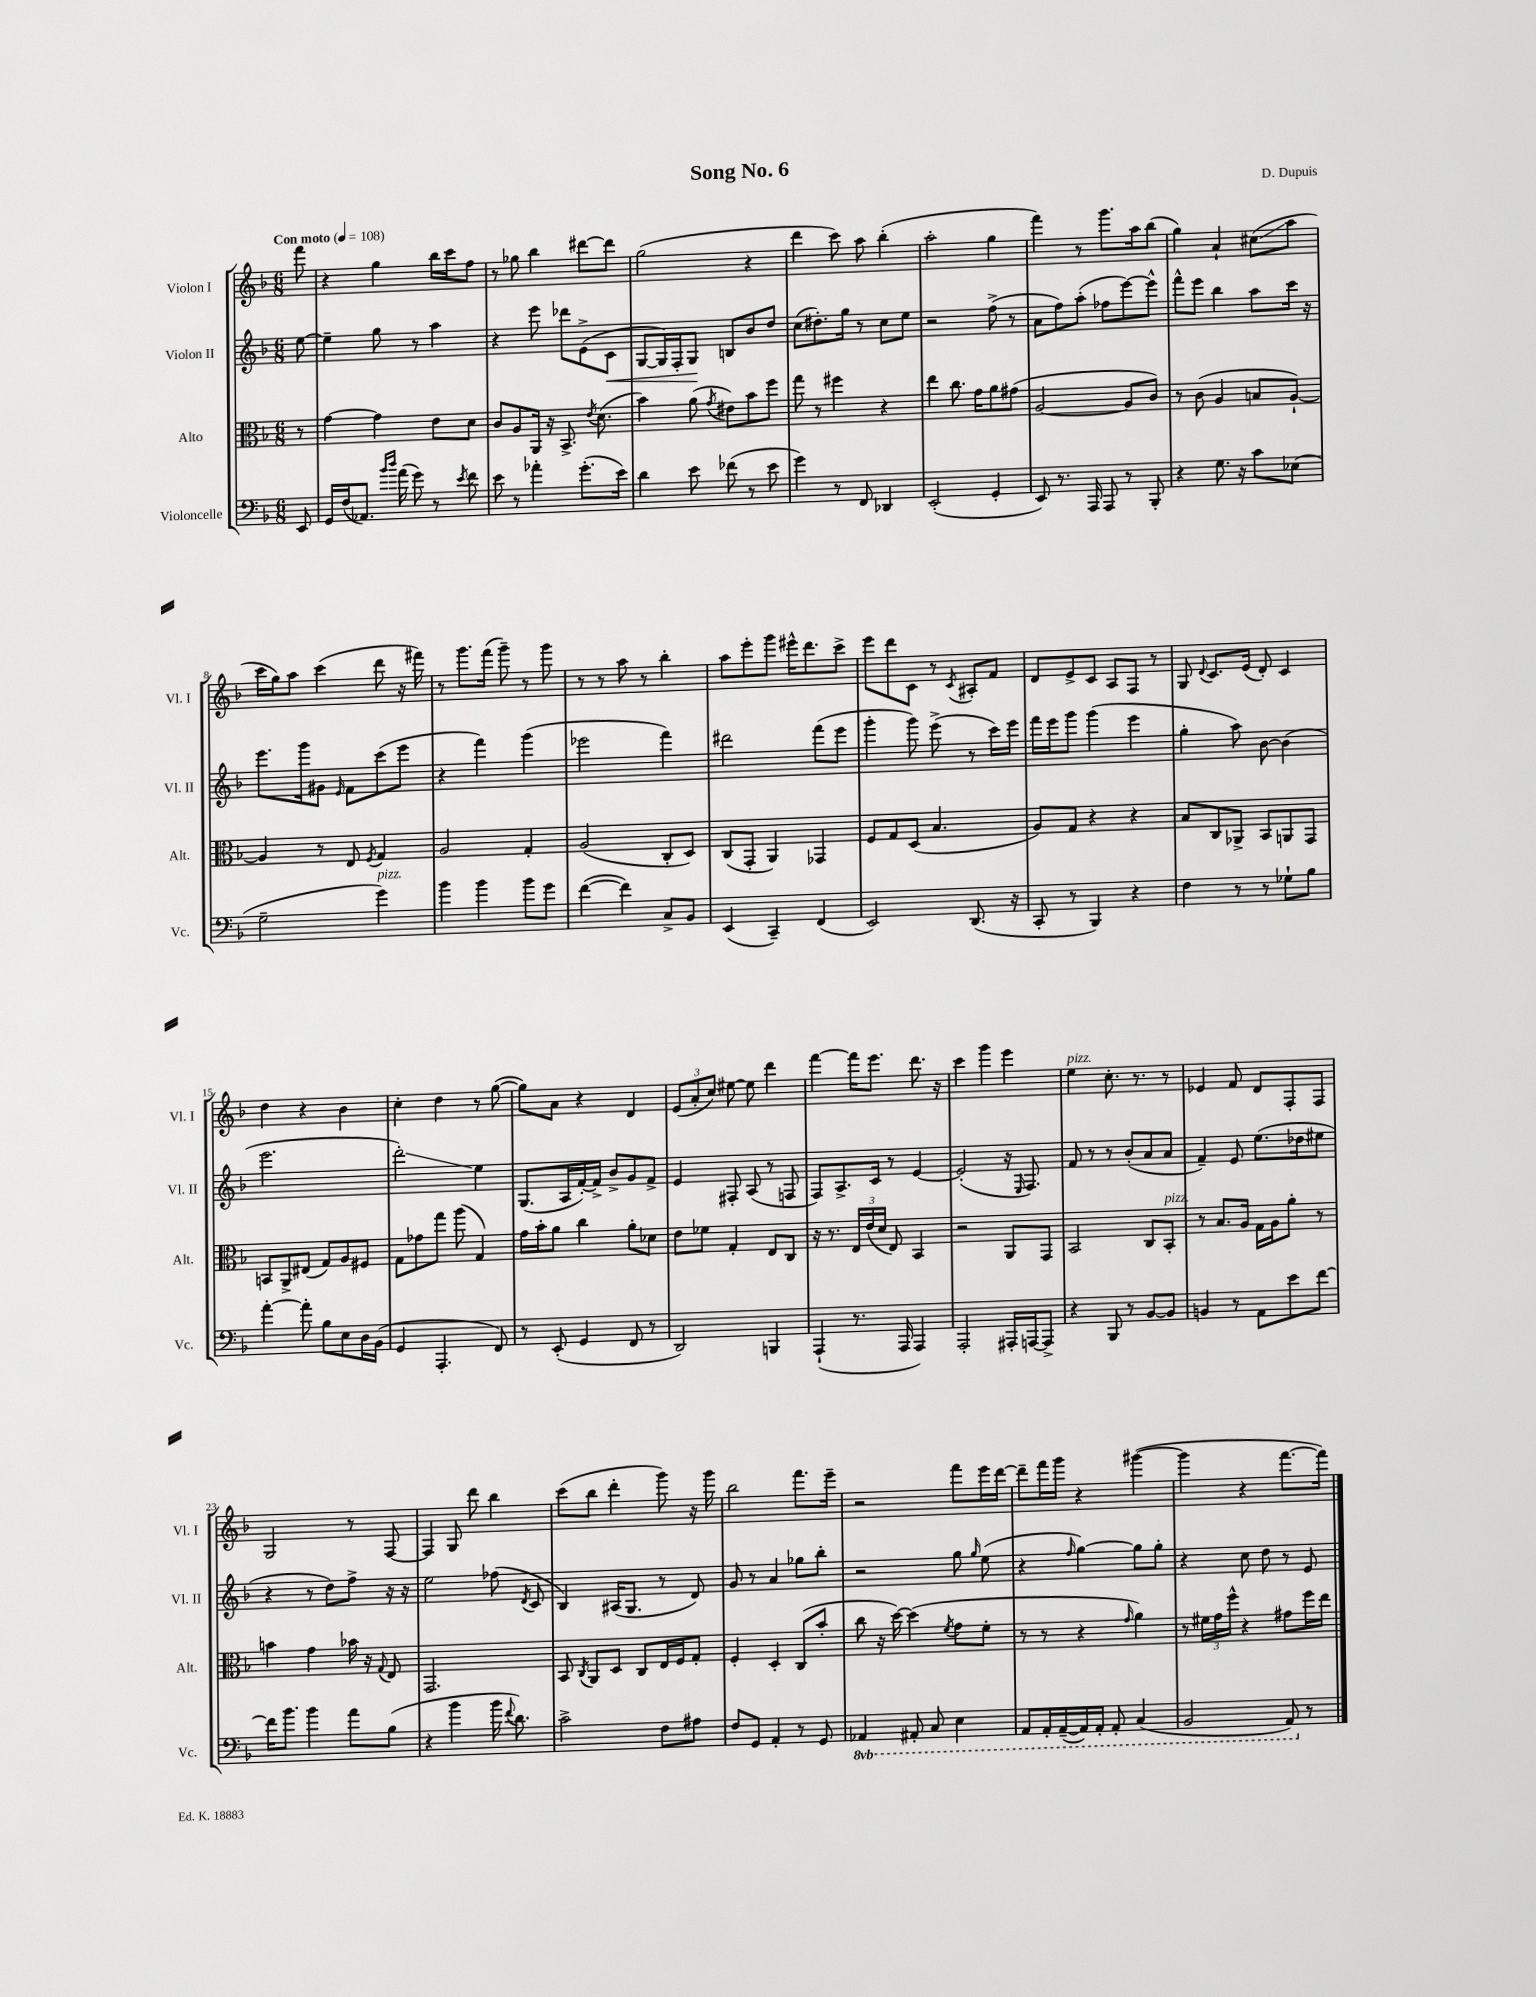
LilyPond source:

\header { title = "Song No. 6" composer = "D. Dupuis" }
<<
\new StaffGroup <<
\new Staff = "s0" \with { instrumentName = "Violon I" shortInstrumentName = "Vl. I" } {
    \clef treble \key f \major \numericTimeSignature \time 6/8 \partial 8 \tempo "Con moto" 4 = 108
    \autoBeamOff f'''8 |
    r4 g''4 bes''16[ c'''16 f''8] |
    r8 ges''8 bes''4 dis'''8[~ dis'''8] |
    g''2( r4 |
    d'''4 c'''8) a''8 bes''4-.( |
    a''2-. g''4 |
    f'''4) r8 g'''8.[ a''16 bes''8]( |
    g''4) a'4-! cis''8[\glissando( a''8] |
    c'''16[ g''16) a''8] c'''4( d'''8 r16 fis'''16) |
    r8 g'''8.[ f'''16]( g'''8--) r8 g'''8 |
    r8 r8 a''8 r8 bes''4-. |
    a''8[ e'''8-. g'''8] eis'''16[-^ d'''8. c'''8]-> |
    e'''8[ d'''8 c'8] r8 \acciaccatura { c'8 } ais8[-. f'8] |
    d'8[ e'8-> c'8] a8[ f8] r8 |
    g8 \appoggiatura { d'8 } c'8.[ e'16]( d'8-.) c'4 |
    d''4 r4 bes'4 |
    c''4-. d''4 r8 g''8~( |
    g''8[) a'8] r4 d'4 |
    \tuplet 3/2 { e'8[( a'8-. c''8]) } eis''8~ eis''8 d'''4 |
    f'''4~ f'''16[ e'''8.] d'''8. r16 |
    c'''4 g'''4 e'''4 |
    e''4^\markup { \italic "pizz." } c''8.-. r8. r8 |
    ees'4 f'8 d'8[ f8-. f8] |
    g2 r8 f8~ |
    f4 g8 d'''8 bes''4 |
    c'''8[( bes''8] d'''4-. g'''8) r16 g'''16 |
    bes''2 f'''8.[ e'''16]-- |
    r2 f'''8[ e'''16 d'''16]~ |
    d'''8[-- f'''16 g'''16] r4 gis'''4~( |
    gis'''4 r4 f'''8.[~ f'''16]) \bar "|." |
}
\new Staff = "s1" \with { instrumentName = "Violon II" shortInstrumentName = "Vl. II" } {
    \clef treble \key f \major \numericTimeSignature \time 6/8 \partial 8
    \autoBeamOff e''8~ |
    e''4-- g''8 r8 a''4 |
    r4 e'''8 des'''8[ e'8->( c'8]\< |
    g8[~ g16) f16-. g8]\! b8[ bes'8 d''8] |
    c''8[( dis''8.-.) g''16] r8 c''8[ e''8] |
    r2 f''8->( r8 |
    a'8[ f''8) a''8]-.( fes''8[ e'''8~) e'''8]-^ |
    f'''8[-^ e'''8] bes''4 a''8[ c'''16] r16 |
    e'''8.[ g'''16 gis'8] \grace { e'16 } f'8[ c'''8( e'''8] |
    r4 f'''4) g'''4( |
    ees'''2 f'''4) |
    dis'''2 f'''8[( e'''8] |
    g'''4-. g'''8) e'''8->( r8 c'''16[) e'''16] |
    f'''16[ e'''16 g'''8] g'''4( e'''4 |
    g''4-. a''8) bes'8~ bes'4( |
    e'''2. |
    d'''2-.\glissando) e''4 |
    g8.[( a16 f'16~-.) f'16]-> bes'8[-> g'8 f'8]-> |
    e'4 fis8-. a8( r8 f8 |
    f8[) a8.-> c'16] r8 e'4~ |
    e'2-.( r16 \grace { e16 } f8.) |
    f'8 r8 r8 bes'8[-.( a'8 a'8] |
    f'4--) e'8 e''8.[( des''16 eis''8] |
    r4 r8 d''8[) f''8]-> r16 r16 |
    e''2 fes''8( \acciaccatura { d'8 } c'8 |
    bes4) ais16[( g8.] r8 d'8) |
    g'8 r8 a'4 ges''8[ bes''8]-. |
    r2 g''8 \grace { g''16 } e''8( |
    r4 \grace { f''16 } g''4~) g''8[ g''8]-. |
    r4 c''8 d''8 r8 e'8 \bar "|." |
}
\new Staff = "s2" \with { instrumentName = "Alto" shortInstrumentName = "Alt." } {
    \clef alto \key f \major \numericTimeSignature \time 6/8 \partial 8
    \autoBeamOff r8 |
    g'4~ g'4 e'8[ d'8] |
    c'8[ a8 a,16] r16 bes,8.-> \acciaccatura { e'8 } d'8.( |
    bes'4) a'8( \acciaccatura { g'8 } eis'8[) bes'8 f''8] |
    g''8 r8 fis''4 r4 |
    e''4 c''8. g'16[ a'8 gis'8]( |
    a2~ a8[ c'8]) |
    r8 c'8( a4 b8[ a8]~-!) |
    a4 r8 e8 \acciaccatura { f8 } g4 |
    a2 g4-. |
    a2( c8[-. d8]) |
    c8[( g,8]-. a,4) ges,4 |
    f8[ g8 d8]( bes4. |
    a8[) g8] r4 r4 |
    bes8[ c8 aes,8]-> bes,8[ a,8 g,8] |
    b,8[ a,8-> eis8]( g8[) a8 fis8] |
    g8[ ges'8 g''8] a''8( g4) |
    g'16[ bes'16-. a'8] c''4 a'8[-. des'8] |
    e'8[ fes'8] g4-. e8[ c8] |
    r16 r8. \tuplet 3/2 { e16[ e'16( d'16] } e8) bes,4 |
    r2 a,8[ g,8] |
    bes,2 c8[ bes,8]-.^\markup { \italic "pizz." } |
    r8 bes8.[ a16] g16[ a16 a'8]-. r8 |
    b'4 g'4 bes'16 r16 \appoggiatura { g8 } e8 |
    g,2. |
    bes,8 \acciaccatura { c8 } a,8[ d8] c8[ e16 f16 g8]-. |
    f4-. d4-. c8[( bes'8]-. |
    c''8 r16 d''16~) d''4( \acciaccatura { f'8 } g'8[ f'8]-. |
    r8 r8 r4 \grace { g'16 } a'4) |
    r8 \tuplet 3/2 { fis'16[ g'16 f''16]-^ } r4 gis'8[ f''16 e''16] \bar "|." |
}
\new Staff = "s3" \with { instrumentName = "Violoncelle" shortInstrumentName = "Vc." } {
    \clef bass \key f \major \numericTimeSignature \time 6/8 \set Staff.ottavationMarkups = #ottavation-simple-ordinals \partial 8
    \autoBeamOff e,8 |
    g,16[ f16( aes,8.]) \grace { bes'16[ d''16] } a'16( g'8) r8 \acciaccatura { e'8 } f'8 |
    e'8 r8 aes'4-. g'8.[-.( e'16]) |
    d'4 e'8 fes'8( r8 e'8 |
    g'4) r8 f,8 des,4 |
    e,2-.( g,4-. |
    e,8) r8. a,,16 a,,8 r8 bes,,8-. |
    r4 g8. r16 c'8[ ees8]( |
    g2-- g'4^\markup { \italic "pizz." }) |
    bes'4 bes'4 bes'8[ g'8] |
    f'4~( f'4) c8[-> bes,8] |
    e,4( c,4--) f,4( |
    e,2) d,8.( r16 |
    c,8-. r8 bes,,4) r4 |
    f4 r8 r8 ges8[-! bes8] |
    a'4~-. a'8-. bes8[ e8 d16 bes,16]( |
    g,4 a,,4.-. f,8) |
    r8 e,8-.( g,4 f,8 r8 |
    d,2) b,,4 |
    a,,4-!( r8. a,,16 a,,4) |
    a,,2-. ais,,16[-. a,,16~ a,,8]-> |
    r4 bes,,8 r8 bes,8[~ bes,8] |
    b,4 r8 a,8[ e'8 f'8]~ |
    f'16[ bes'8.] bes'4 a'8[ bes8]( |
    r4 bes'4 bes'16 \appoggiatura { f'8 } d'8.) |
    c'2-> f8[ ais8] |
    f8[ g,8] a,4-. r8 g,8 |
    \ottava #-1 aes,,4 ais,,8-. c,8 e,4 |
    a,,8[ a,,16-. a,,16~--( a,,16) a,,16]-. a,,8-. c,4( |
    bes,,2 a,,8) \ottava #0 r8 \bar "|." |
}
>>
>>
